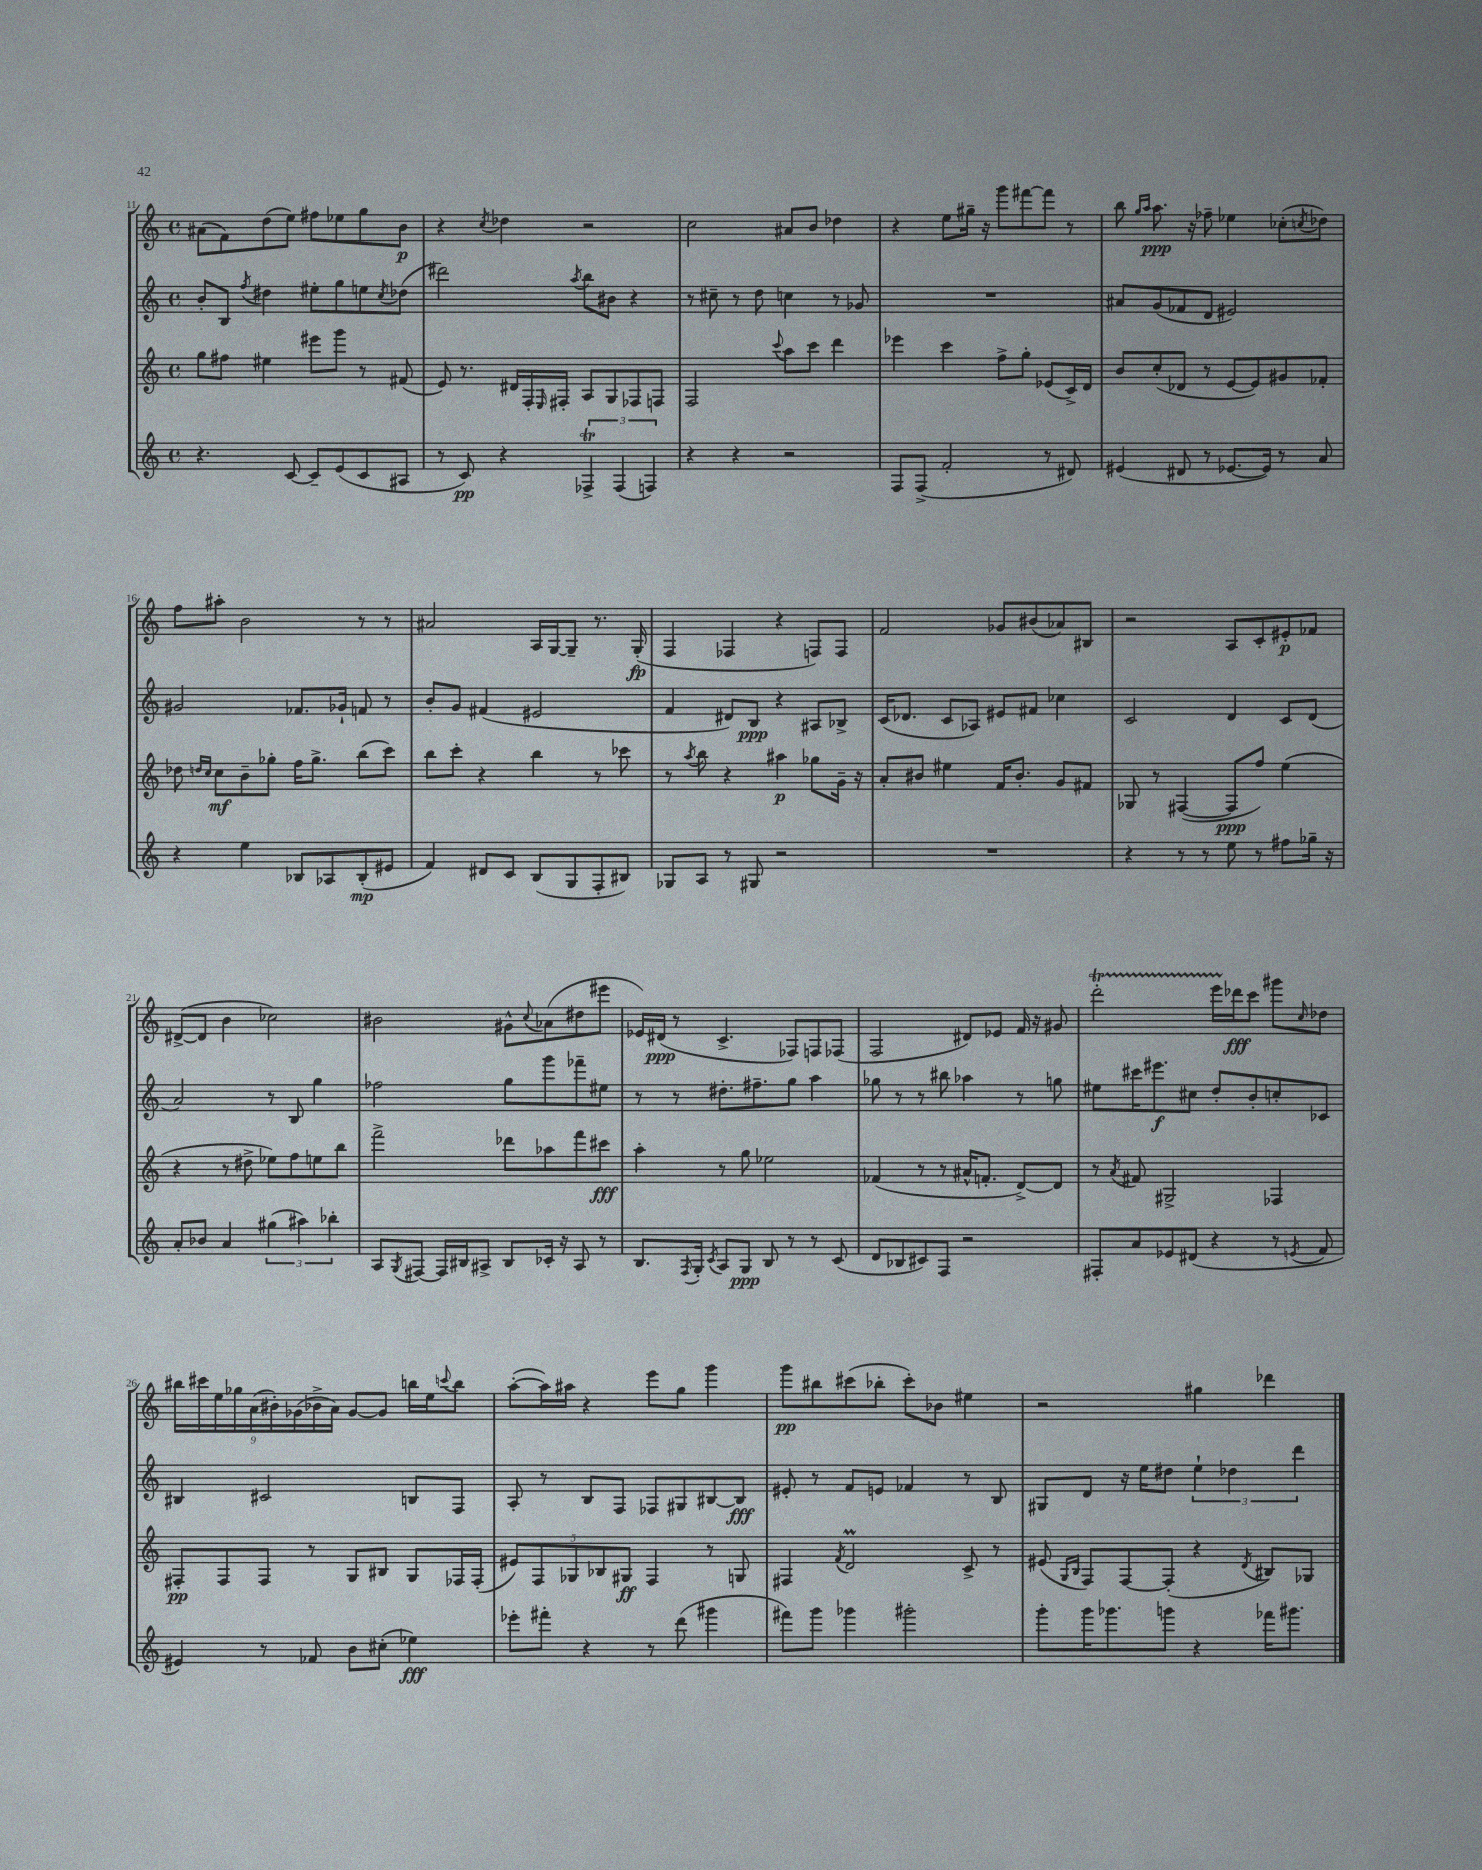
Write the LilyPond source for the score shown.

<<
\new StaffGroup <<
\new Staff = "s0" {
    \clef treble \key c \major \defaultTimeSignature \time 4/4
    ais'8( f'8) d''8( e''8) fis''8 ees''8 g''8 b'8\p |
    r4 \acciaccatura { c''8 } des''4 r2 |
    c''2 ais'8 b'8 des''4 |
    r4 e''8 gis''16-- r16 g'''8 fis'''8~ fis'''8 r8 |
    b''8 \grace { g''16 a''16 } a''8.\ppp r16 fes''8-- ees''4 ces''8-.( \acciaccatura { c''8 } des''8) |
    f''8 ais''8-. b'2 r8 r8 |
    ais'2 a16 g16~ g8-- r8. g16-.\fp( |
    f4 fes4 r4 f8) f8 |
    f'2 ges'8 bis'8( aes'8) bis8 |
    r2 a8 c'8-. eis'8-.\p fes'8 |
    dis'8~->( dis'8 b'4 ces''2) |
    bis'2 gis'8-^ \appoggiatura { c''8 } aes'8( dis''8 eis'''8 |
    ees'16) dis'16\ppp( r8 c'4.-> fes8) f8 fes8( |
    f2 dis'8) ees'8 f'16 r16 gis'8 |
    d'''2-.\startTrillSpan e'''16 des'''16\stopTrillSpan\fff c'''8 gis'''8 \grace { c''16 } des''8 |
    \tuplet 9/8 { bis''16 cis'''16 e''16 ges''16 a'16( bis'16-.) ges'16( bes'16-> a'16) } ges'8~ ges'8 b''16 e''16 \appoggiatura { c'''8 } b''8 |
    a''8~-.( a''16) ais''16 r4 e'''8 g''8 g'''4 |
    g'''8\pp bis''8 cis'''8( bes''8-. cis'''8-.) bes'8 eis''4 |
    r2 gis''4 des'''4 \bar "|." |
}
\new Staff = "s1" {
    \clef treble \key c \major \defaultTimeSignature \time 4/4
    b'8-. b8 \acciaccatura { f''8 } dis''4 eis''8-. g''8 e''8 \acciaccatura { c''8 } des''8( |
    dis'''2) \acciaccatura { a''8 } b''8 bis'8 r4 |
    r8 cis''8-- r8 d''8 c''4 r8 ges'8 |
    R1 |
    ais'8 g'8( fes'8 d'8 eis'2) |
    gis'2 fes'8. ges'16-! f'8 r8 |
    b'8-. g'8 fis'4( eis'2 |
    f'4 dis'8) b8\ppp r4 ais8 bes8-> |
    c'16( des'8. c'8 aes8) eis'8 fis'8 ces''4 |
    c'2 d'4 c'8 d'8( |
    a'2) r8 b8 g''4 |
    fes''2 g''8 g'''8 fes'''8-- eis''8 |
    r8 r8 dis''8.-. fis''8.-- g''8 a''4 |
    ges''8 r8 r8 bis''8 aes''4 r8 g''8 |
    eis''8 cis'''16 eis'''8.\f cis''8 d''8-. b'8-. c''8-. ces'8 |
    bis4 cis'2 b8 f8 |
    a8-. r8 b8 f8 fes8 gis8 bis8~ bis8\fff |
    eis'8-. r8 f'8 e'8 fes'4 r8 b8 |
    gis8 d'8 r16 e''16 dis''8 \tuplet 3/2 { e''4-! des''4 d'''4 } \bar "|." |
}
\new Staff = "s2" {
    \clef treble \key c \major \defaultTimeSignature \time 4/4
    g''8 fis''8 eis''4 eis'''8 g'''8 r8 fis'8( |
    e'8) r8. dis'16 f16-. \grace { e16 } fis16-. a8 g8 fes8 f8 |
    f2 \appoggiatura { c'''8 } a''8 c'''8 d'''4 |
    ees'''4 c'''4 f''8-> g''8-. ees'8( c'16->) d'16 |
    b'8 c''8-.( des'8 r8 e'8~ e'8) gis'8 fes'8-. |
    des''8 \grace { d''16 c''16 } c''8\mf b'8-- ges''8-. f''16 ges''8.-> b''8( c'''8) |
    b''8 c'''8-. r4 b''4 r8 ces'''8 |
    r8 \acciaccatura { a''8 } b''8 r4 ais''4\p ges''8 g'16-- r16 |
    a'8-. bis'8 eis''4 f'16 bis'8.-. g'8 fis'8 |
    ges8 r8 fis4~( fis8\ppp f''8) e''4( |
    r4 r8 dis''8-> ees''8) f''8 e''8 b''8 |
    f'''2-> des'''8 aes''8 f'''8 cis'''8\fff |
    a''4-. r8 g''8 ees''2 |
    fes'4( r8 r8 ais'16-^ f'8.-. d'8~->) d'8 |
    r8 \acciaccatura { a'8 } fis'8 gis2-> fes4 |
    fis8-.\pp fis8 fis8 r8 g8 bis8 g8 fes16 fes16-.( |
    \tuplet 5/4 { eis'8) f8 ges8 bes8 gis8\ff } f4 r8 g8 |
    fis4 \acciaccatura { f'8 } d'2\prall c'8-> r8 |
    eis'8( \grace { g16 b16 } f8) f8~ f8-.( r4 \acciaccatura { d'8 } bis8) ges8 \bar "|." |
}
\new Staff = "s3" {
    \clef treble \key c \major \defaultTimeSignature \time 4/4
    r4. c'8~ c'8-- e'8( c'8 ais8 |
    r8 c'8\pp) r4 \tuplet 3/2 { fes4->\trill fes4( f4) } |
    r4 r4 r2 |
    f8 f8->( f'2-. r8 dis'8) |
    eis'4( dis'8 r8 ees'8.~ ees'16) r8 a'8 |
    r4 e''4 bes8 aes8 bes8-.\mp( eis'8 |
    f'4) dis'8 c'8 b8( g8 f8-. bis8) |
    ges8 a8 r8 gis8 r2 |
    R1 |
    r4 r8 r8 e''8 r8 fis''8 ges''16-- r16 |
    a'8-. bes'8 a'4 \tuplet 3/2 { gis''4( ais''4) bes''4-. } |
    a8 \acciaccatura { g8 } fis8~ fis16 bis16 ais8-> bis8 ces'16-. r16 ais8 r8 |
    b8. \acciaccatura { f8 } g16-. \acciaccatura { c'8 } a8 g8\ppp b8 r8 r8 c'8( |
    d'8 bes8 cis'8) f8 r2 |
    fis8-. a'8 ees'8 dis'8( r4 r8 \acciaccatura { e'8 } f'8 |
    eis'4) r8 fes'8 b'8 cis''8-.( ees''4\fff) |
    ees'''8-. fis'''8-. r4 r8 d'''8( gis'''4 |
    fis'''8) g'''8 ges'''4 gis'''2-. |
    g'''8-. g'''16 ges'''8. g'''8 r4 fes'''16 gis'''8. \bar "|." |
}
>>
>>
\layout { \context { \Score currentBarNumber = #11 } }
